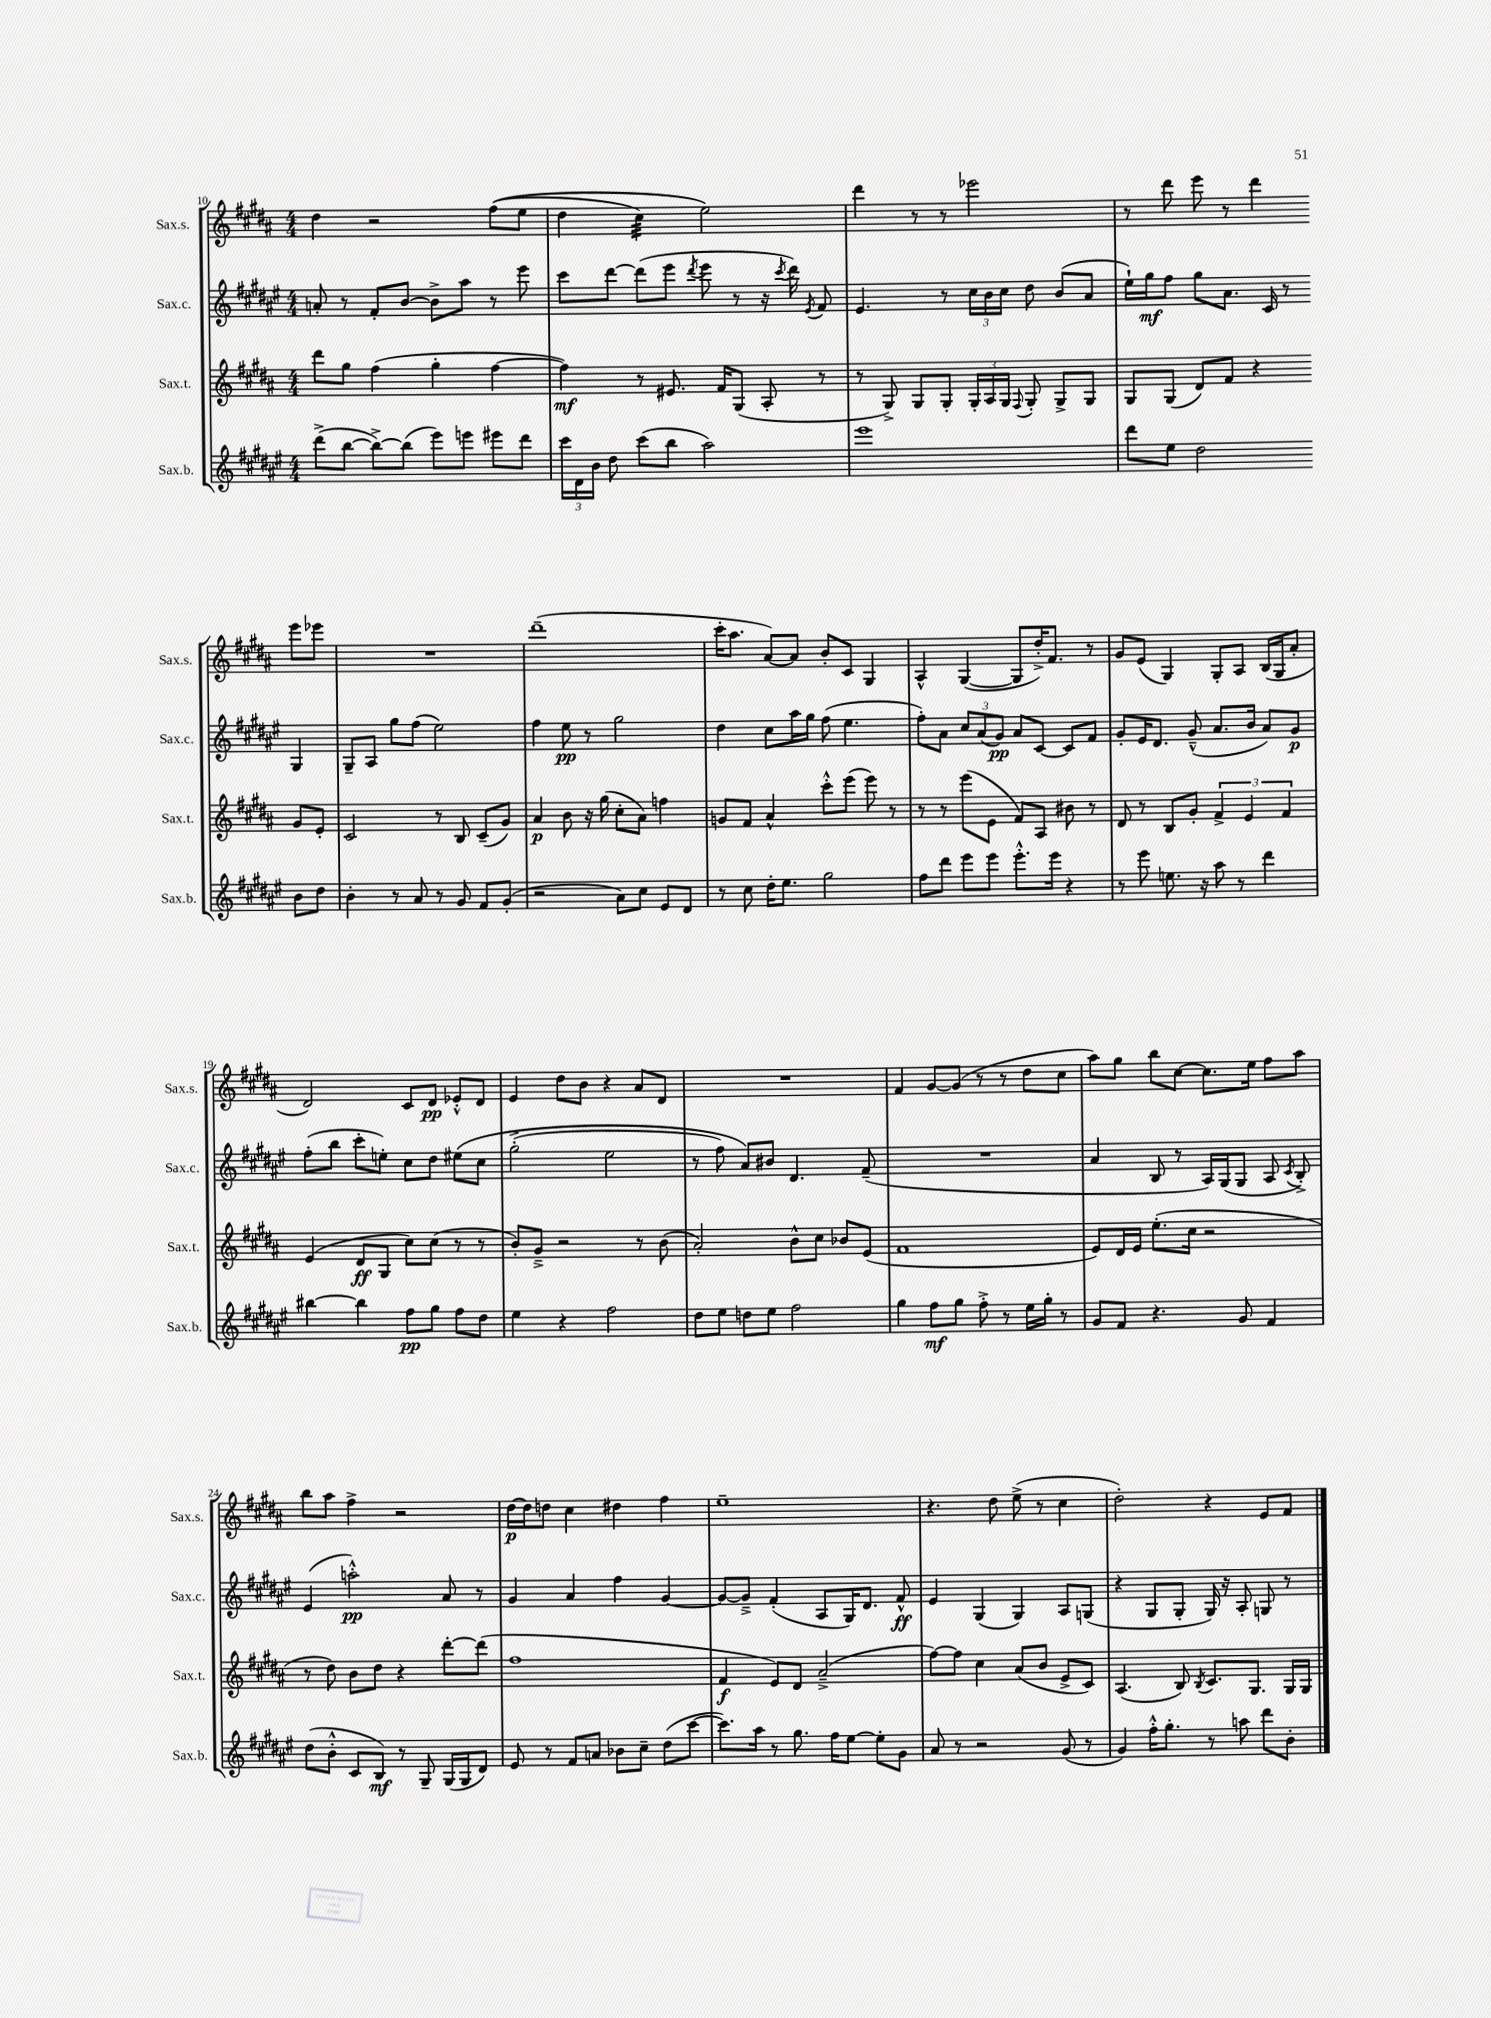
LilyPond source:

<<
\new StaffGroup <<
\new Staff = "s0" \with { instrumentName = "Sax.s." shortInstrumentName = "Sax.s." } {
    \clef treble \key b \major \numericTimeSignature \time 4/4
    \autoBeamOff dis''4 r2 fis''8[(\( e''8] |
    dis''4 cis''4:32) e''2\) |
    dis'''4 r8 r8 ees'''2 |
    r8 dis'''8 e'''8 r8 dis'''4 e'''8[ ees'''8] |
    R1 |
    dis'''1--( |
    cis'''16[-. ais''8.] ais'8[~) ais'8] b'8[-. cis'8] gis4 |
    ais4-^ gis4~( gis8[ dis''16-.->) fis'8.] r8 |
    gis'8[ e'8]( gis4) gis8[-. ais8] b16[( gis16 ais'8]-. |
    dis'2) cis'8[ dis'8]\pp ees'8[-.-^ dis'8] |
    e'4 dis''8[ b'8] r4 ais'8[ dis'8] |
    R1 |
    fis'4 gis'8[~ gis'8]( r8 r8 dis''8[ cis''8] |
    ais''8[) gis''8] b''8[ cis''8]~ cis''8.[ e''16] fis''8[ ais''8] |
    b''8[ ais''8] fis''4-> r2 |
    dis''16[~\p dis''16 d''8] cis''4 dis''4 fis''4 |
    e''1-- |
    r4. dis''8 e''8->( r8 cis''4 |
    dis''2-.) r4 e'8[ fis'8] \bar "|." |
}
\new Staff = "s1" \with { instrumentName = "Sax.c." shortInstrumentName = "Sax.c." } {
    \clef treble \key fis \major \numericTimeSignature \time 4/4
    \autoBeamOff a'8-. r8 fis'8[-. b'8]~ b'8[-> ais''8] r8 eis'''8 |
    cis'''8[ dis'''8]~ dis'''8[( eis'''8] \acciaccatura { dis'''8 } eis'''8 r8 r16 \acciaccatura { cis'''8 } dis'''16) \acciaccatura { eis'8 } fis'8 |
    eis'4. r8 \tuplet 3/2 { cis''16[ b'16 cis''16] } dis''8 b'8[( ais'8] |
    eis''16[-!) gis''16\mf fis''8] gis''8[ ais'8.] cis'16 r8 gis4 |
    gis8[-- ais8] gis''8[ fis''8]( eis''2) |
    fis''4 eis''8\pp r8 gis''2 |
    dis''4 cis''8[ ais''16 gis''16] fis''8( eis''4. |
    fis''8[-.) ais'8] \tuplet 3/2 { cis''8[ ais'8( gis'8]\pp) } ais'8[ cis'8]~ cis'8[ fis'8] |
    gis'8[-. eis'16 dis'8.] gis'8---^( ais'8.[ b'16] ais'8[) gis'8]\p |
    fis''8[-.( b''8] cis'''8[-. e''8]-.) cis''8[ dis''8] eis''8[\( cis''8] |
    gis''2-.->( eis''2 |
    r8 fis''8) ais'8[\) bis'8] dis'4. fis'8--( |
    R1 |
    ais'4 b8 r8 ais16[) gis16( gis8] ais8 \acciaccatura { cis'8 } b8-.->) |
    eis'4( a''2-.-^\pp) ais'8 r8 |
    gis'4 ais'4 fis''4 gis'4~ |
    gis'8[~ gis'8]---> fis'4-.( ais8[ gis16) dis'8.] fis'8-^\ff |
    eis'4 gis4( gis4) ais8[ g8]( |
    r4 gis8[ gis8]-. gis16) r16 ais8-. g8 r8 \bar "|." |
}
\new Staff = "s2" \with { instrumentName = "Sax.t." shortInstrumentName = "Sax.t." } {
    \clef treble \key b \major \numericTimeSignature \time 4/4
    \autoBeamOff dis'''8[ gis''8] fis''4( gis''4-. fis''4~ |
    fis''4\mf) r8 eis'8. fis'16[ gis8]( ais8-. r8 |
    r8 gis8->) gis8[ gis8]-. \tuplet 3/2 { gis16[-. ais16 gis16] } \appoggiatura { fis8 } gis8-. gis8[-> gis8] |
    gis8[ gis8]( dis'8[) fis'8] r4 gis'8[ e'8]-. |
    cis'2 r8 b8 cis'8[--( gis'8]) |
    ais'4\p b'8 r16 gis''16( cis''8[-. ais'8]) f''4 |
    g'8[ fis'8] ais'4-^ cis'''8[-.-^ e'''8]( e'''8) r8 |
    r8 r8 e'''8[( e'8] fis'8[) ais8] bis'8 r8 |
    dis'8 r8 b8[ gis'8]-. \tuplet 3/2 { fis'4-> e'4 fis'4 } |
    e'4( dis'8[\ff gis8] cis''8[) cis''8]( r8 r8 |
    b'8[-.) gis'8]---> r2 r8 b'8( |
    ais'2-.) b'8[-^ cis''8] bes'8[ e'8]( |
    fis'1 |
    e'8[) dis'16 e'16] e''8.[-.( cis''16] r2 |
    r8 dis''8) b'8[ dis''8] r4 dis'''8[~-. dis'''8]( |
    fis''1 |
    fis'4\f e'8[) dis'8] ais'2--->( |
    fis''8[~) fis''8] cis''4 ais'8[( b'8] e'8[-> cis'8]) |
    ais4.( b8) \acciaccatura { b8 } cis'8.[ gis8.] gis16[ gis16] \bar "|." |
}
\new Staff = "s3" \with { instrumentName = "Sax.b." shortInstrumentName = "Sax.b." } {
    \clef treble \key fis \major \numericTimeSignature \time 4/4
    \autoBeamOff dis'''8[->( b''8]~ b''8[~->) b''8]( eis'''8[) e'''8] eis'''8[ dis'''8] |
    \tuplet 3/2 { cis'''16[ dis'16 b'16] } dis''8 cis'''8[( b''8] ais''2) |
    eis'''1 |
    dis'''8[ eis''8] dis''2 b'8[ dis''8] |
    b'4-. r8 ais'8 r8 gis'8 fis'8[ gis'8]-.( |
    r2 ais'8[) cis''8] eis'8[ dis'8] |
    r8 cis''8 dis''16[-. eis''8.] gis''2 |
    fis''8[ dis'''8] eis'''8[ eis'''8] eis'''8.[-.-^ eis'''16] r4 |
    r8 eis'''8 e''8. r16 ais''8 r8 dis'''4 |
    bis''4~ bis''4 fis''8[\pp gis''8] fis''8[ dis''8] |
    eis''4 r4 fis''2 |
    dis''8[ eis''8] d''8[ eis''8] fis''2 |
    gis''4 fis''8[\mf gis''8] fis''8-.-> r8 eis''16[ gis''16]-. r8 |
    gis'8[ fis'8] r4. gis'8 fis'4 |
    dis''8[( b'8]-.-^ cis'8[ b8]\mf) r8 gis8-- gis16[( gis16 dis'8]) |
    eis'8 r8 fis'8[ a'8] bes'8[ cis''8]-- dis''8[( cis'''8]~ |
    cis'''8.[) ais''16] r8 gis''8. fis''16[ eis''8]~ eis''8[-. gis'8] |
    ais'8 r8 r2 gis'8( r8 |
    gis'4) fis''16[-.-^ gis''8.]-. r8 a''8 dis'''8[ b'8]-. \bar "|." |
}
>>
>>
\layout { \context { \Score currentBarNumber = #10 } }
